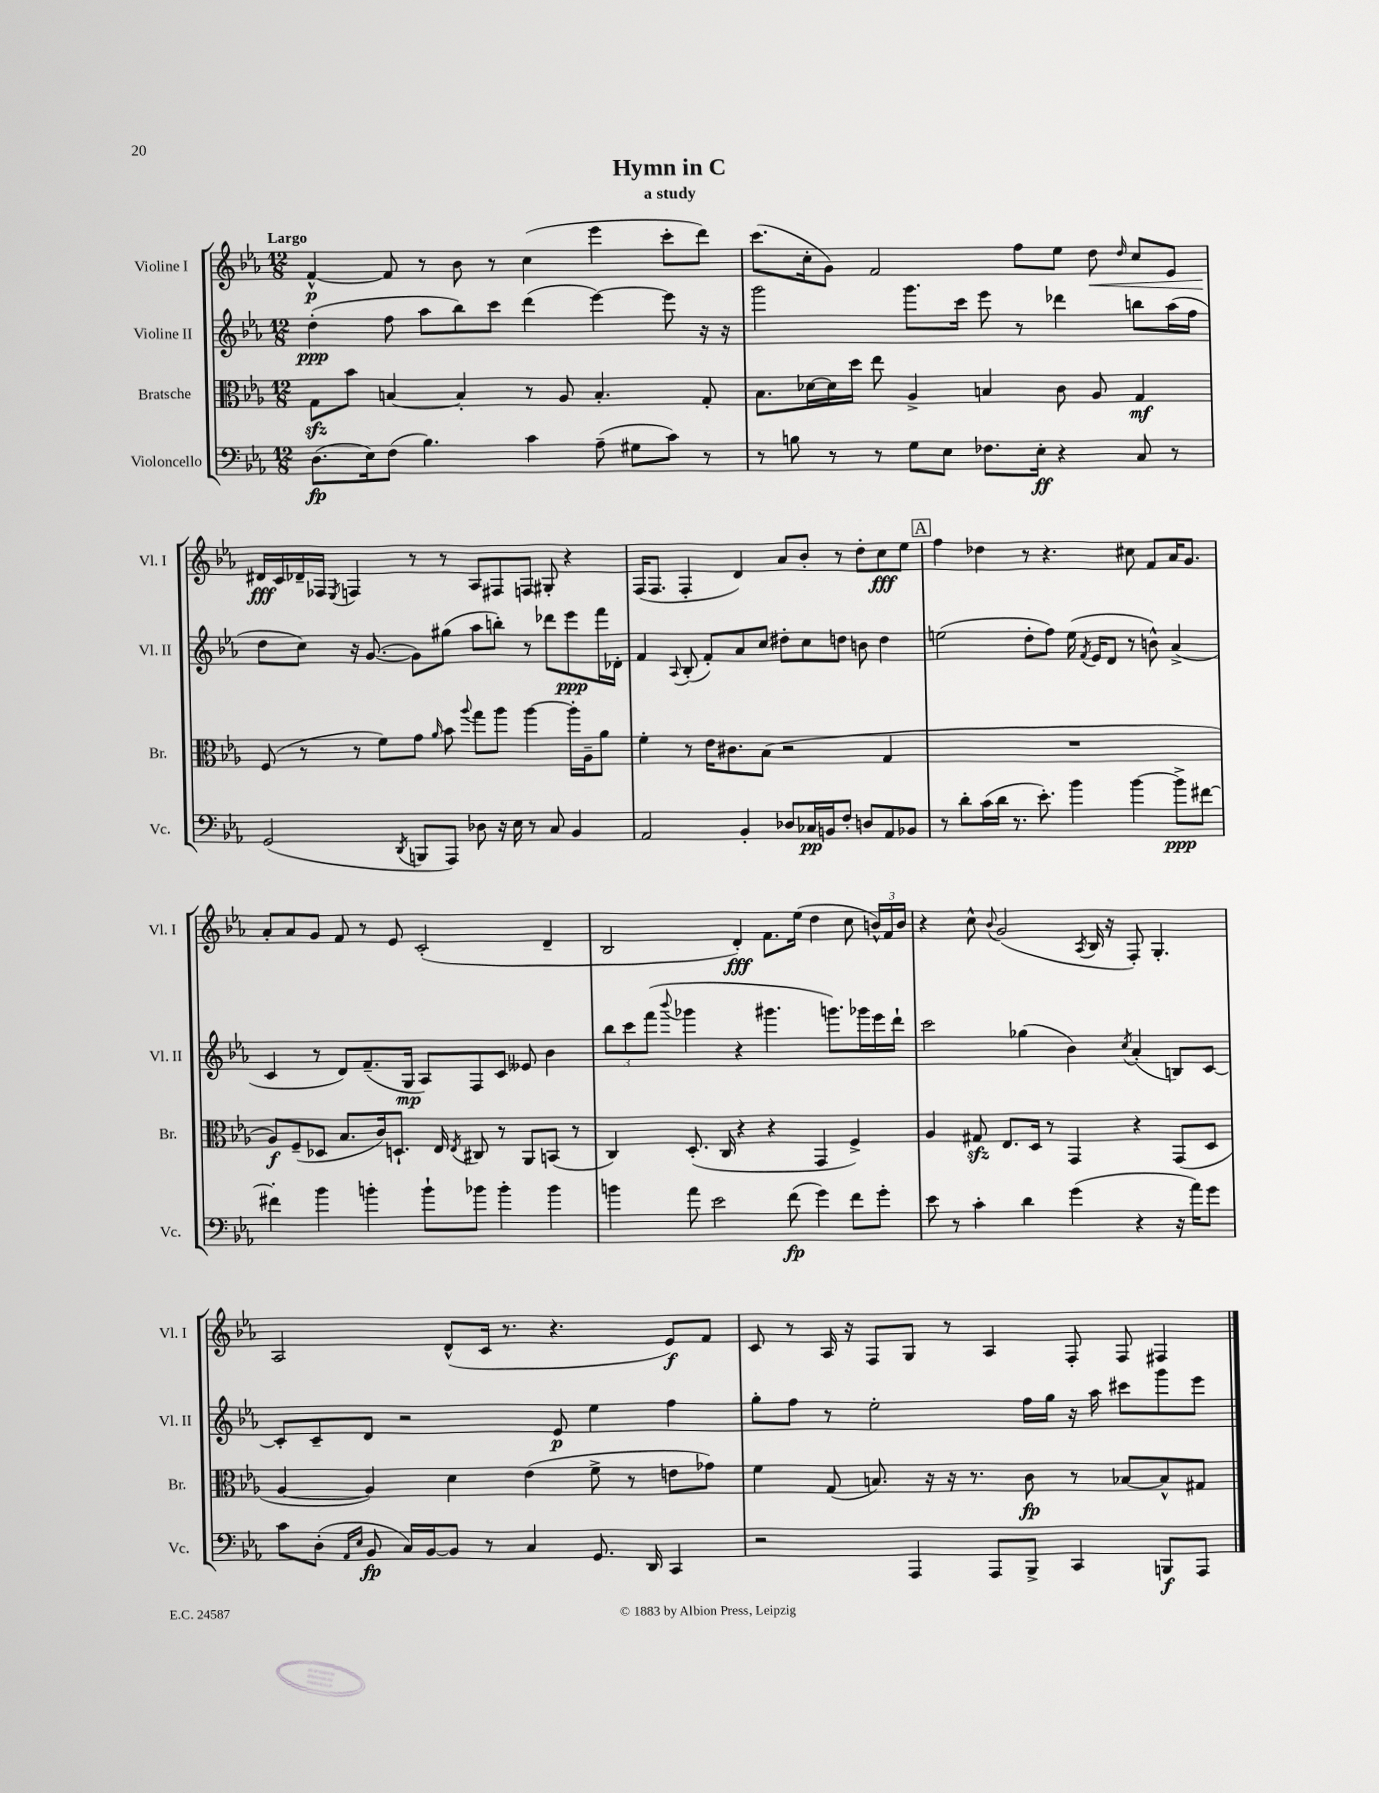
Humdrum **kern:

**kern	**kern	**kern	**kern
*staff4	*staff3	*staff2	*staff1
*clefF4	*clefC3	*clefG2	*clefG2
*k[b-e-a-]	*k[b-e-a-]	*k[b-e-a-]	*k[b-e-a-]
*M12/8	*M12/8	*M12/8	*M12/8
(8.D	8G	(4dd'	[4f^^
.	8b-	.	.
16E-)	.	.	.
(8F	[4B	8ff	8f]
4.B-)	.	8aa-	8r
.	4B']	8bb-)	8b-
.	.	8ccc	8r
4c	8r	(4ddd	(4cc
.	8A-	.	.
(8A-~	4.B'	[4eee-)	4eee-
8G#	.	.	.
8c)	.	8eee-]	8ccc'
8r	8G'	16r	8ddd)
.	.	16r	.
=	=	=	=
8r	8.B-	2ggg	(8.ccc
8B	.	.	.
.	[16d-	.	16cc'
8r	16d-]	.	8g)
.	16dd	.	.
8r	8ee-	.	2f
8G	4A-^	8.ggg	.
8E-	.	.	.
.	.	16ccc	.
8.F-	4B	8eee-	.
.	.	8r	8ff
16E-'	.	.	.
4r	8c	4ddd-	8ee-
.	8A-	.	8dd
.	.	.	16qqdd
8C	4G	8bb	8cc
8r	.	(16aa-	8e-
.	.	16ff	.
=	=	=	=
(2GG	(8F	8dd	16d#
.	.	.	16c
.	8r	8cc)	16d-~
.	.	.	16F-
.	.	.	8qE-
.	8r	16r	4F
.	.	([8.g	.
.	8f)	.	.
8qDD	.	.	.
8BBB	8g	8g])	8r
.	16qqa-	.	.
8AAA-)	8b-	(8gg#	8r
.	8qqaa-	.	.
8D-	8gg	8aa-	8A-
16r	8aa-	8bb')	8F#
16E-	.	.	.
8r	[4aa-	8r	8F
8C	.	8ddd-	8G#'
4BB-	16aa-']	8eee-	4r
.	16A-~	.	.
.	8a-	16fff	.
.	.	16d-'	.
=	=	=	=
2AA-	4f'	4f	(16F
.	.	.	8.F
.	.	8qqA-	.
.	8r	(8B-'	4F'
.	16e-	8f')	.
.	8.c#	.	.
4BB-'	.	8a-	4d)
.	(8B-	8cc	.
8D-	2r	8dd#'	8a-
16C-	.	8cc	8b-'
16BB	.	.	.
8F'	.	8dd	8r
8D	.	8b	8dd'
8AA-	4G	4dd	8cc
8BB-	.	.	8ee-
=	=	=	=
8r	1.r	(2ee	4ff
8d'	.	.	.
(16c	.	.	4dd-
16d	.	.	.
8.r	.	.	.
.	.	8dd'	8r
8.e-')	.	.	.
.	.	8ff)	4.r
4b-	.	(16ee	.
.	.	8qf	.
.	.	16e-	.
.	.	8d	.
[4b-	.	8r	8cc#
.	.	8b^^)	8f
8b-^]	.	(4a-^	16a-
.	.	.	8.g
[8f#	.	.	.
=	=	=	=
4f#']	8A-)	4c	8a-'
.	(8F~	.	8a-
4b-	8D-	8r	8g
.	8.B-	8d)	8f
4b'	.	(8.f~	8r
.	16c)	.	.
.	8.D`	.	8e-
.	.	16G	.
8b`	.	8A-)	(2c'
.	16E-	.	.
.	8qE-	.	.
8b-	8C#	8F	.
4b-'	8r	8c	.
.	8AA-	8e--	.
4b-	(8BB	4b-	4d~
.	8r	.	.
=	=	=	=
4b	4C)	12bb-	2B-
.	.	12ccc	.
.	.	(12fff	.
.	.	8qqbbb-	.
8a-	(8.D'	4ggg-	.
2e-	.	.	.
.	16C	.	.
.	4r	4r	4d')
.	4r	4.ggg#	8.f
(8f	.	.	.
.	.	.	(16ee-
4g)	4GG	.	4dd
.	.	8.ggg)	.
8f	4F^)	.	8cc
.	.	16ggg-	.
8g'	.	16eee-	24b^^)
.	.	.	24f
.	.	16ddd`	.
.	.	.	24b
=	=	=	=
8e-	4A-	2ccc	4r
8r	.	.	.
4c'	8G#	.	8cc^^
.	.	.	8qqb-
.	8.E-	.	(2g
4d	.	(4gg-	.
.	16D	.	.
.	8r	.	.
(4g	4GG	4b-)	.
.	.	.	8qA-
.	.	.	16B-
.	.	.	16r
.	.	8qcc	.
4r	4r	(4a-'	8F')
.	.	.	4.G'
16r	(8GG	8B)	.
16a-)	.	.	.
8g	8D	[8c	.
=	=	=	=
8c	[4A-	8c']	2A-
(8D'	.	8c~	.
16qqAA-	.	.	.
16qqE-	.	.	.
8BB-	4A-])	8d	.
16C)	.	2r	.
[16BB-	.	.	.
8BB-]	4d	.	(8d^^
8r	.	.	16c
.	.	.	8.r
4C	(4e-	.	.
.	.	8e-	4.r
8.GG	8f^	4ee-	.
.	8r	.	.
16DD	.	.	.
4CC	8e	4ff	8e-)
.	8g-)	.	8f
=	=	=	=
2r	4f	8gg'	8c
.	.	8ff	8r
.	(8G	8r	16A-
.	.	.	16r
.	8.B)	2ee-'	8F
4AAA-	.	.	8G
.	16r	.	.
.	16r	.	8r
.	8.r	.	.
8AAA-	.	.	4A-
8BBB-^	8c	16ff	.
.	.	16gg	.
4CC	8r	16r	8F'
.	.	16aa-	.
.	[8B-	8ccc#	8F
8BBB	8B-^^]	8ggg	4F#
8AAA-	8G#	8eee-	.
==	==	==	==
*-	*-	*-	*-
